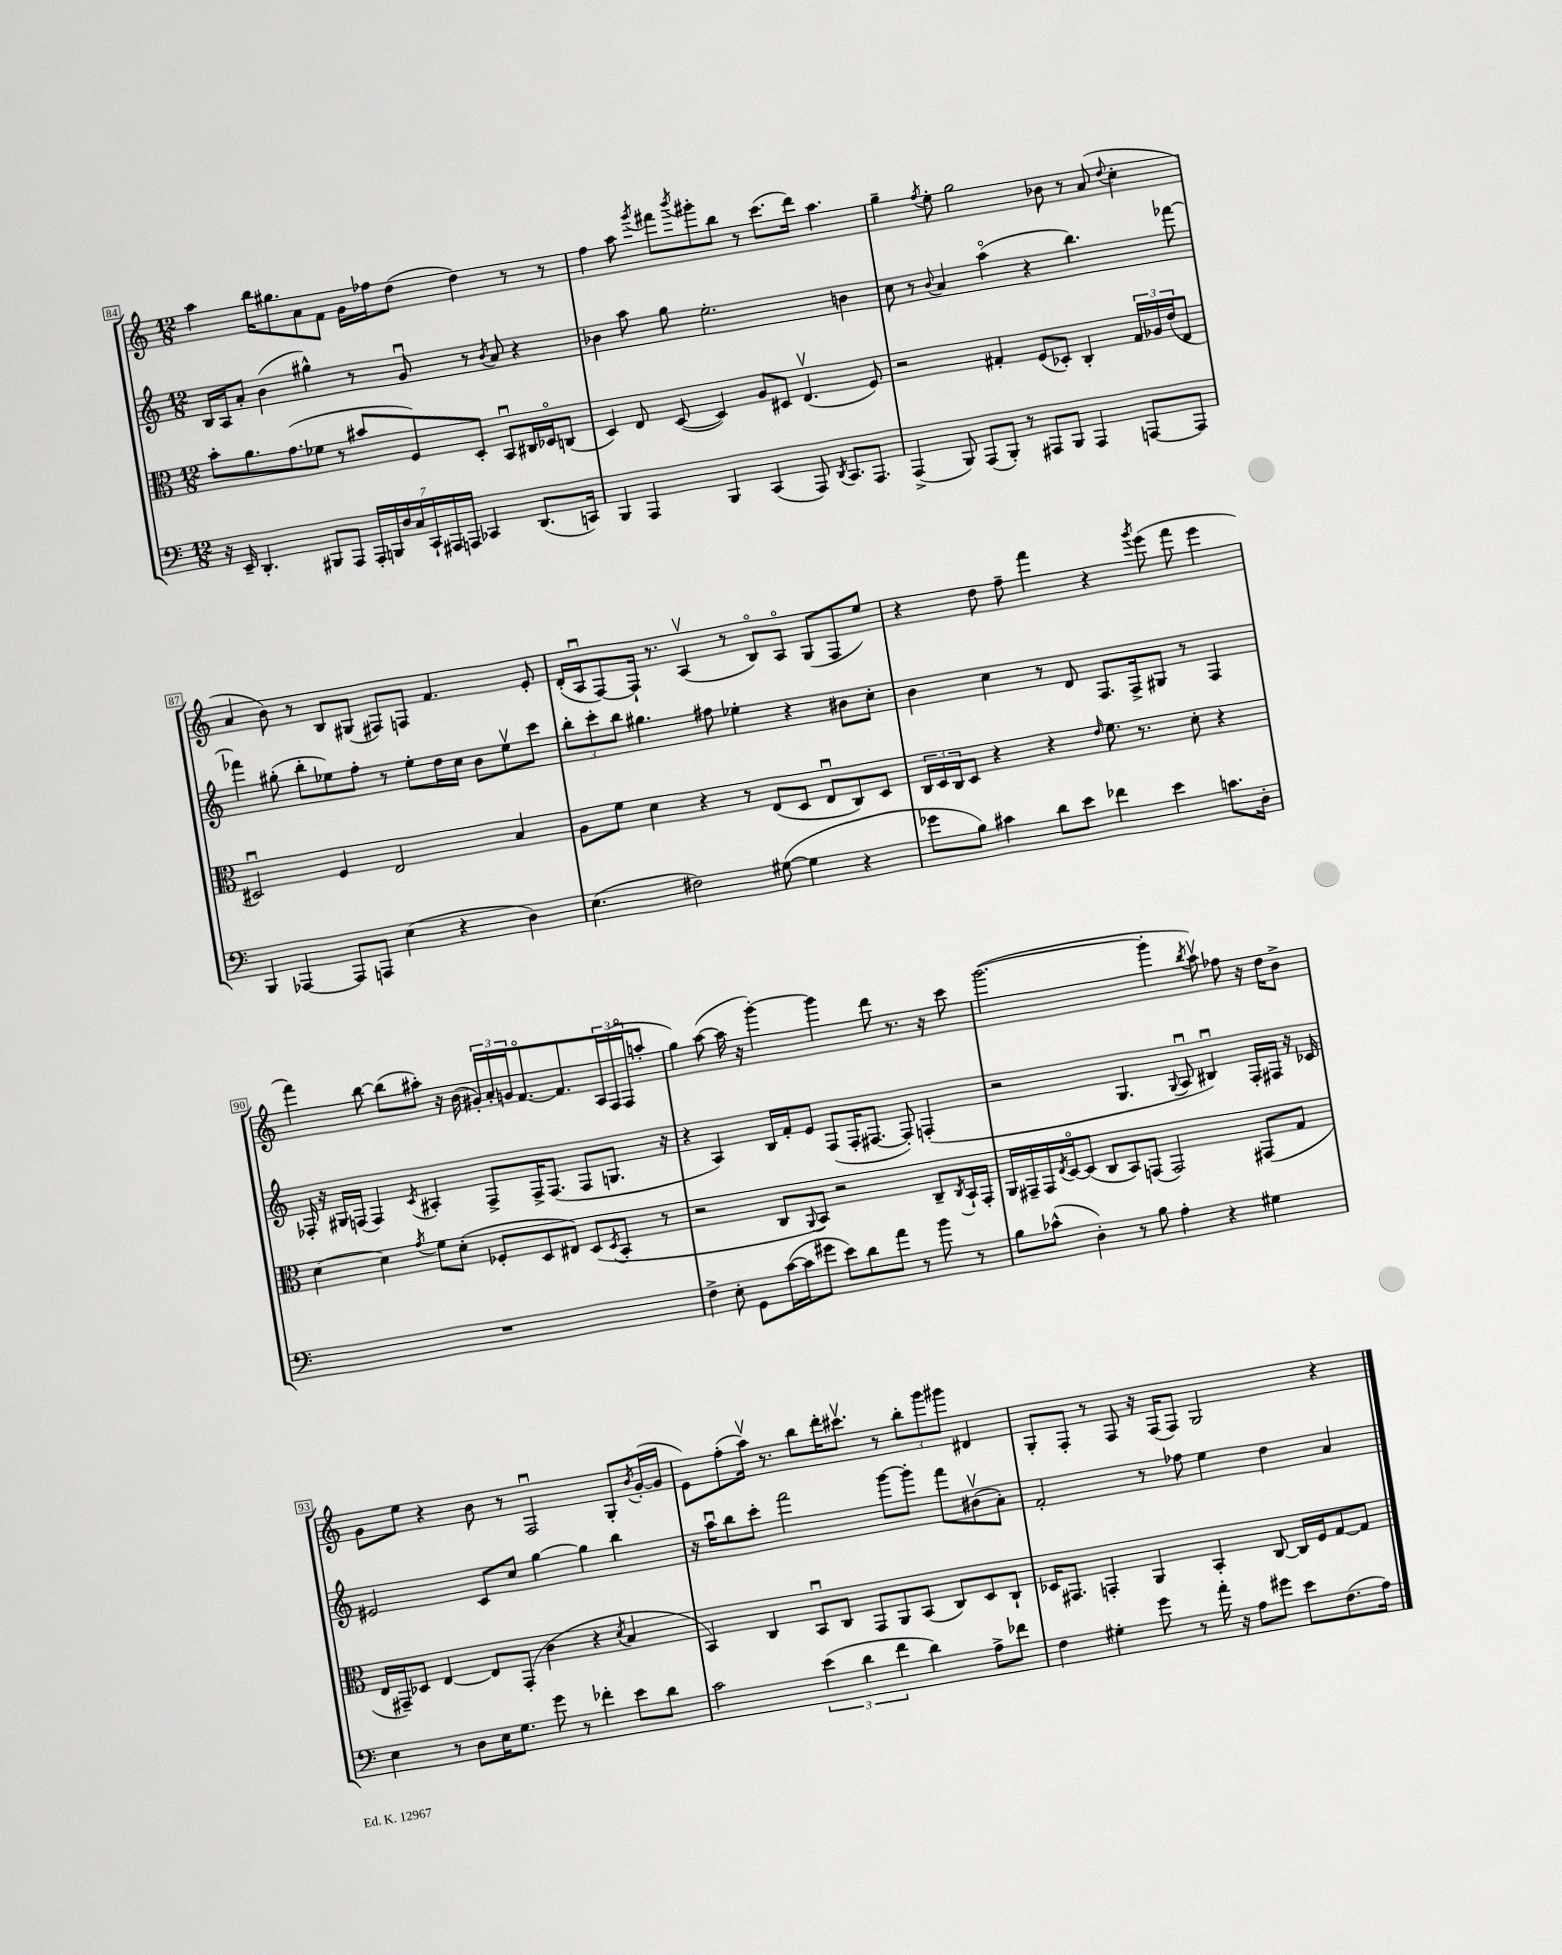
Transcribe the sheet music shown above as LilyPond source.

<<
\new StaffGroup <<
\new Staff = "s0" {
    \clef treble \key c \major \numericTimeSignature \time 12/8
    a''4 b''16 gis''8. a'8 f'8 g'16 fes''16 d''8( d''4) r8 r8 |
    f''4 a''8 \acciaccatura { g'''8 } fis'''8 \acciaccatura { b'''8 } gis'''8-. b''8 r8 c'''8.( d'''16) a''4. |
    g''4-- \acciaccatura { f''8 } e''8-. g''2 bes'8 r8 a'8( \appoggiatura { d''8 } c''4-. |
    a'4 b'8) r8 b8 gis8( fis8) f8 f'4. e'8-. |
    d'16-.( a16\downbow f8~) f16-! r8. a4\upbow( r8 b8\flageolet) a8\flageolet g8( f8 e''8) |
    r4 d''8 f''8-- f'''4 r4 \acciaccatura { g'''8 } e'''8( f'''8 e'''4 |
    f'''4) b''8~ b''8( ais''8-.) r16 b'16( \tuplet 3/2 { gis'16-.) a'16-. g'16 } f'8.~\flageolet f'8. \tuplet 3/2 { a16 f16( f16\flageolet } a''8-. |
    g''4) a''8~( a''16 r16 g'''4~-.) g'''4 d'''8 r8. r16 c'''8 |
    g'''2.~( g'''4-. \acciaccatura { b''8 } a''8\upbow) fes''8 r16 d''16 b'8-> |
    g'8 e''8 r4 b'8 r8 f2\downbow g8-. \acciaccatura { b'8 } g'16~-.( g'16 |
    e'8) f''8-.( a''16\upbow) r8. b''8 d'''16-. cis'''8.\upbow r8 \tuplet 3/2 { b''8-. g'''8 gis'''8 } dis'4 |
    g8-. f8-. r8 f8 r16 f16( f8) g2 r4 \bar "|." |
}
\new Staff = "s1" {
    \clef treble \key c \major \numericTimeSignature \time 12/8
    b16 a16 a'8-. b'4( gis''4-^) r8 g'8\downbow r8 \acciaccatura { b'8 } a'8 r4 |
    bes'4 a''8 g''8 e''2.-. b'4 |
    c''8 r8 \appoggiatura { b'8 } a'4 a''4\flageolet( r4 b''4.) fes'''8~ |
    fes'''4 gis''8-.( b''8-. ees''8) f''8-. r8 ees''8-. d''16 c''16 b'8 ees''8\upbow c'''8 |
    \tuplet 3/2 { b''8-. c'''8-. b''8 } gis''4. fis''8 ees''4-. r4 bis'8 c''8-. |
    b'4 c''4 r8 d'8 f8. f16-> gis8 r8 f4 |
    fes16-. r16 gis16 f16( f4) \acciaccatura { c'8 } ais4-. f8-> f16-> f8.( f8 g8. r16 |
    r4 a4) b16 f'16-. e'8 f8( f16-. fis8.~ fis8-.) f4-.( |
    r2 g4. \appoggiatura { g8 } a8\downbow bis4\downbow) f16-. fis16 r16 ces'16 |
    eis'2 c'8 c''8 g''4~ g''4 b''4 |
    r16 a''16\downbow b''8 c'''8-. f'''2 g'''8~ g'''8-. f'''8 bis'8\upbow( a'8-.) |
    f'2-. r8 fes''8 e''4 d''4 a'4 \bar "|." |
}
\new Staff = "s2" {
    \clef alto \key c \major \numericTimeSignature \time 12/8
    b'8-. a'8. g'8.( fes'8 r8 bis'8 f8) d8-. b,8\downbow cis16 des16\flageolet c8( |
    d4) e8 d8~( d4) a8 dis8 e4.\upbow( f8) |
    r2 gis4-. f8( des8-.) c4-. \tuplet 3/2 { gis16 aes16 e'16( } e8 |
    dis2\downbow) f4 e2 b4 |
    a8 f'8 d'4 r4 r8 e8( d8 e8\downbow c8) d8 |
    \tuplet 3/2 { c16 d16 c16 } d8 r4 r4 \grace { e'16 } f'8. r8. d'8-. r4 |
    d'4~ d'4 \acciaccatura { g'8 } f'8 d'8-.( fes8-. d8 eis8) d8( \acciaccatura { d8 } b,8-. r8 |
    r2 c8 \appoggiatura { a,8 } b,8) r2 c8-- \acciaccatura { c8 } b,16-! g,16-. |
    a,16 gis,16-- gis,16 \acciaccatura { e8 } d16~\flageolet d8( c8 b,8) g,8( g,2) gis,8( g8 |
    e16 gis,16--) des8 e4~ e8 gis,8-.( c'4 r4 \acciaccatura { d'8 } b4 |
    b,4) c4 b,8\downbow c8 g,8 a,8 b,8( c8) d8 c8-! |
    des16 gis,8. g,4-. a,4 b,4-. c8~ c16 f16 g8~ g8 \bar "|." |
}
\new Staff = "s3" {
    \clef bass \key c \major \numericTimeSignature \time 12/8
    r16 e,16-- d,4.-. bis,,8 a,,8 \tuplet 7/4 { a,,16-. b,,16 d16 c16 c,16-! ais,,16 a,,16 } ces,4 d,8.( c,16) |
    b,,4 a,,4 b,,4 c,4( a,,8) \acciaccatura { d,8 } c,8. a,,8. |
    a,,4->( b,,8) a,,8( b,,8-.) r8 ais,,8 b,,8 ais,,4 a,,8~ a,,8 |
    b,,4 aes,,4~ aes,,8 a,,8 e4( r4 d4) |
    e4.( fis2) gis8~( gis4 r4 |
    ges'8 b8) cis'4 d'8 e'8 fes'4 e'4 c'8. d16-. |
    R1. |
    f4-> e8-. g,8 c'16~( c'16 gis'8 e'8) d'8 a'8 r8 b'8 r8 |
    b8 ces'8-^( d4-.) r8 b8 a4-. r4 gis4 |
    e4 r8 d8 e16 g8. g'8 r8 fes'4-. e'8 d'8 |
    c'2 \tuplet 3/2 { e'4( d'4 f'4 } d'4) a8-> fes'8 |
    f4 gis4-. g'8 r8 a'16-. r16 a8 gis'8 e'8 f8.( a16) \bar "|." |
}
>>
>>
\layout { \context { \Score currentBarNumber = #84 \override BarNumber.stencil = #(make-stencil-boxer 0.1 0.3 ly:text-interface::print) } }
